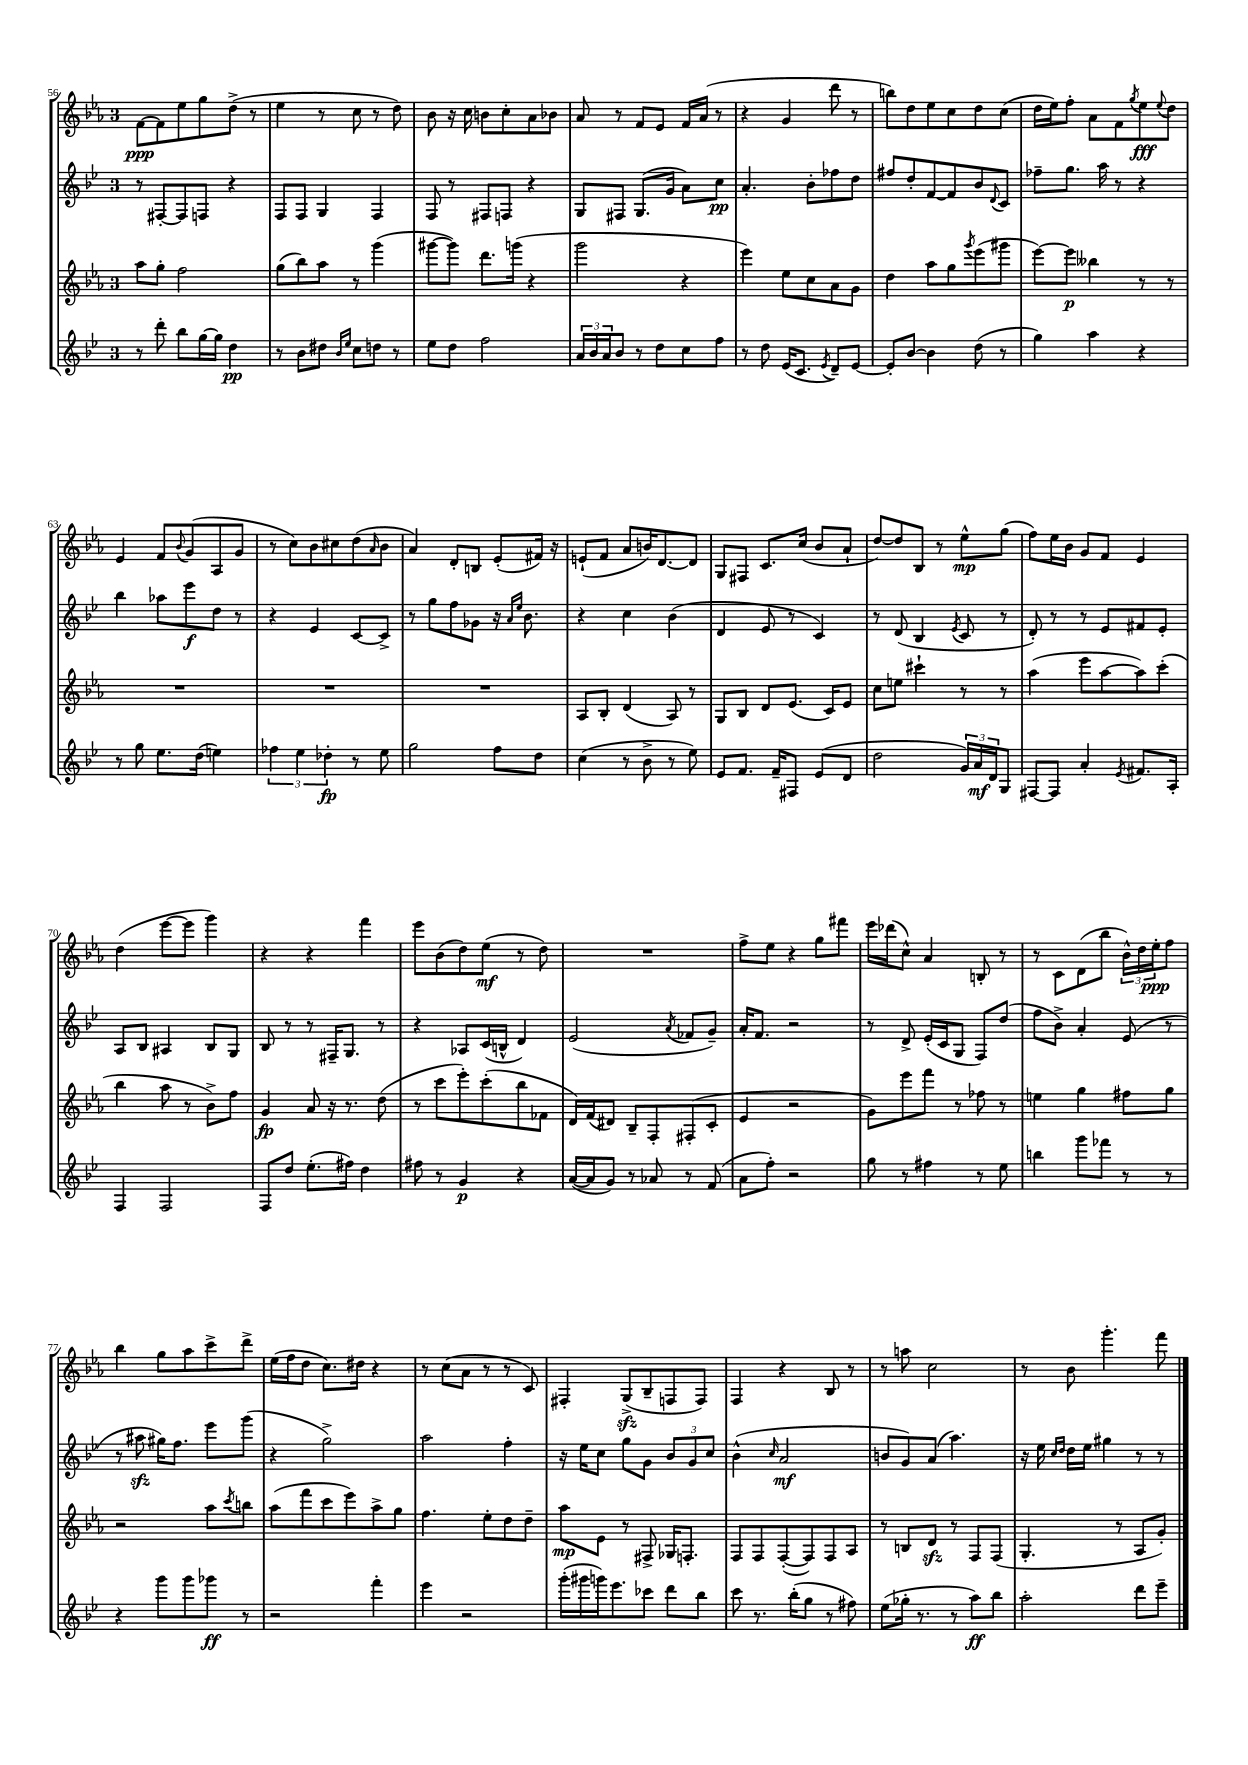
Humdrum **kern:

**kern	**kern	**kern	**kern
*staff4	*staff3	*staff2	*staff1
*clefG2	*clefG2	*clefG2	*clefG2
*k[b-e-]	*k[b-e-a-]	*k[b-e-]	*k[b-e-a-]
*M3/4	*M3/4	*M3/4	*M3/4
8r	8aa-	8r	[8f
8ddd'	8gg'	[8F#'	8f]
8bb-	2ff	8F#]	8ee-
[16gg	.	8F	8gg
16gg]	.	.	.
4dd	.	4r	(8dd^
.	.	.	8r
=	=	=	=
8r	(8gg	8F	4ee-
8b-	8bb-)	8F	.
8dd#	8aa-	4G	8r
16qqb-	.	.	.
16qqee-	.	.	.
8cc	8r	.	8cc
8dd	(4ggg	4F	8r
8r	.	.	8dd)
=	=	=	=
8ee-	[8ggg#	8F	8b-
8dd	8ggg#])	8r	16r
.	.	.	16cc
2ff	8.ddd	8F#	8b
.	.	8F	8cc'
.	(16ggg	.	.
.	4r	4r	8a-
.	.	.	8b-
=	=	=	=
24a	2ggg	8G	8a-
24b-	.	.	.
24a	.	.	.
8b-	.	8F#	8r
8r	.	(8.G	8f
8dd	.	.	8e-
.	.	16g	.
8cc	4r	8a)	16f
.	.	.	(16a-
8ff	.	8cc	8r
=	=	=	=
8r	4eee-)	4.a'	4r
8dd	.	.	.
(16e-	8ee-	.	4g
8.c	.	.	.
.	8cc	8b-'	.
8qe-	.	.	.
8d~)	8a-	8ff-	8ddd
[8e-	8g	8dd	8r
=	=	=	=
8e-']	4dd	8ff#	8bb)
[8b-	.	8dd'	8dd
4b-]	8aa-	[8f	8ee-
.	8gg	8f]	8cc
.	8qggg	.	.
(8dd	(8eee-	8b-	8dd
.	.	8qqd	.
8r	8ggg#	8c	(8cc
=	=	=	=
4gg)	[8eee-)	8ff-~	16dd
.	.	.	16ee-)
.	8eee-]	8.gg	8ff'
4aa	4bb--	.	8a-
.	.	16aa	.
.	.	8r	8f
.	.	.	8qgg
4r	8r	4r	8ee-
.	.	.	8qqee-
.	8r	.	8dd
=	=	=	=
8r	2.r	4bb-	4e-
8gg	.	.	.
8.ee-	.	8aa-	8f
.	.	.	8qqb-
.	.	8eee-	(8g
(16dd	.	.	.
4ee)	.	8dd	8A-
.	.	8r	8g
=	=	=	=
6ff-	2.r	4r	8r
.	.	.	8cc)
6ee-	.	.	.
.	.	4e-	8b-
6dd-'	.	.	.
.	.	.	8cc#
8r	.	[8c	(8dd
.	.	.	16qqa-
8ee-	.	8c^]	8b-
=	=	=	=
2gg	2.r	8r	4a-)
.	.	8gg	.
.	.	8ff	8d'
.	.	8g-	8B
8ff	.	16r	(8e-'
.	.	16qqa	.
.	.	16qqee-	.
.	.	8.b-	.
8dd	.	.	16f#)
.	.	.	16r
=	=	=	=
(4cc	8A-	4r	(8e`
.	8B-'	.	8f
8r	(4d	4cc	8a-
8b-^	.	.	16b)
.	.	.	[8.d
8r	8A-)	(4b-	.
8ee-)	8r	.	8d]
=	=	=	=
8e-	8G	4d	8G
8.f	8B-	.	8F#
.	8d	8e-	8.c
16f~	.	.	.
8F#	(8.e-	8r	.
.	.	.	(16cc
(8e-	.	4c)	8b-
.	16c)	.	.
8d	8e-	.	8a-`
=	=	=	=
2dd	8cc	8r	[8dd)
.	8ee	(8d	8dd]
.	4ccc#`	4B-	8B-
.	.	.	8r
.	.	8qe-	.
24g)	8r	8c	8ee-^^
24a	.	.	.
24d	.	.	.
8G	8r	8r	(8gg
=	=	=	=
[8F#	(4aa-	8d')	8ff)
8F#]	.	8r	16ee-
.	.	.	16b-
4a'	8eee-	8r	8g
.	[8aa-	8e-	8f
8qe-	.	.	.
8.f#	8aa-])	8f#	4e-
.	(8ccc'	8e-'	.
16A'	.	.	.
=	=	=	=
4F	4bb-	8A	(4dd
.	.	8B-	.
2F	8aa-	4A#	[8eee-
.	8r	.	8eee-]
.	8b-^)	8B-	4ggg)
.	8ff	8G	.
=	=	=	=
8F	4g	8B-	4r
8dd	.	8r	.
(8.ee-'	8a-	8r	4r
.	16r	16F#~	.
16ff#)	8.r	8.G	.
4dd	.	.	4fff
.	(8dd	8r	.
=	=	=	=
8ff#	8r	4r	8eee-
8r	8ccc	.	(8b-
4g	8eee-')	8A-	8dd)
.	(8ccc'	(16c	(8ee-
.	.	16B^^	.
4r	8bb-	4d)	8r
.	8f-	.	8dd)
=	=	=	=
([16a	16d)	(2e-	2.r
16a]	(16f	.	.
8g)	8d#)	.	.
8r	8B-~	.	.
8a-	8F'	.	.
.	.	8qa	.
8r	(8F#'	8f-	.
(8f	8c'	8g~)	.
=	=	=	=
8a	4e-	16a'	8ff^
.	.	8.f	.
8ff')	.	.	8ee-
2r	2r	2r	4r
.	.	.	8gg
.	.	.	8fff#
=	=	=	=
8gg	8g)	8r	16eee-
.	.	.	(16ddd-
8r	8eee-	8d^	8cc^^)
4ff#	8fff	(16e-'	4a-
.	.	16c	.
.	8r	8G	.
8r	8ff-	8F)	8B'
8ee-	8r	(8dd	8r
=	=	=	=
4bb	4ee	8ff	8r
.	.	8b-^)	8c
8ggg	4gg	4a'	(8d
8fff-	.	.	8bb-
8r	8ff#	(8e-	24b-^^)
.	.	.	24dd
.	.	.	24ee-'
8r	8gg	8r	8ff
=	=	=	=
4r	2r	8r	4bb-
.	.	8aa#	.
8ggg	.	16gg#)	8gg
.	.	8.ff	.
8ggg	.	.	8aa-
8ggg-	8aa-	8eee-	8ccc^
.	8qccc	.	.
8r	8bb	(8ggg	8ddd^
=	=	=	=
2r	(8aa-	4r	(16ee-
.	.	.	16ff
.	8fff	.	8dd
.	8ccc	2gg^)	8.cc)
.	8eee-)	.	.
.	.	.	16dd#
4fff'	8aa-^	.	4r
.	8gg	.	.
=	=	=	=
4eee-	4.ff	2aa	8r
.	.	.	(8cc
2r	.	.	8a-
.	8ee-'	.	8r
.	8dd	4ff'	8r
.	8dd~	.	8c)
=	=	=	=
(16ggg'	8aa-	16r	4F#'
16ggg#	.	16ee-	.
16ggg)	8e-	8cc	.
8.eee-	.	.	.
.	8r	8gg	(8G^
8ccc-	8F#^	8g	8B-~
8ddd	16G-	12b-	8F
.	8.F'	.	.
.	.	12g	.
8bb-	.	.	8F)
.	.	12cc	.
=	=	=	=
8ccc	8F	(4b-^^	4F
8.r	8F	.	.
.	.	16qqcc	.
.	([8F'	2a	4r
(16bb-'	.	.	.
8gg	8F])	.	.
8r	8F	.	8B-
8ff#)	8A-	.	8r
=	=	=	=
(8ee-	8r	8b	8r
16gg-'	8B	8g)	8aa
8.r	.	.	.
.	8d	(8a	2cc
8r	8r	4.aa)	.
8aa)	8F	.	.
8bb-	(8F	.	.
=	=	=	=
2aa'	4.G'	16r	8r
.	.	16ee-	.
.	.	16qqcc	.
.	.	16qqdd	.
.	.	16dd	8b-
.	.	16ee-	.
.	.	4gg#	4.ggg'
.	8r	.	.
8ddd	8A-	8r	.
8eee-~	8g')	8r	8fff
==	==	==	==
*-	*-	*-	*-
